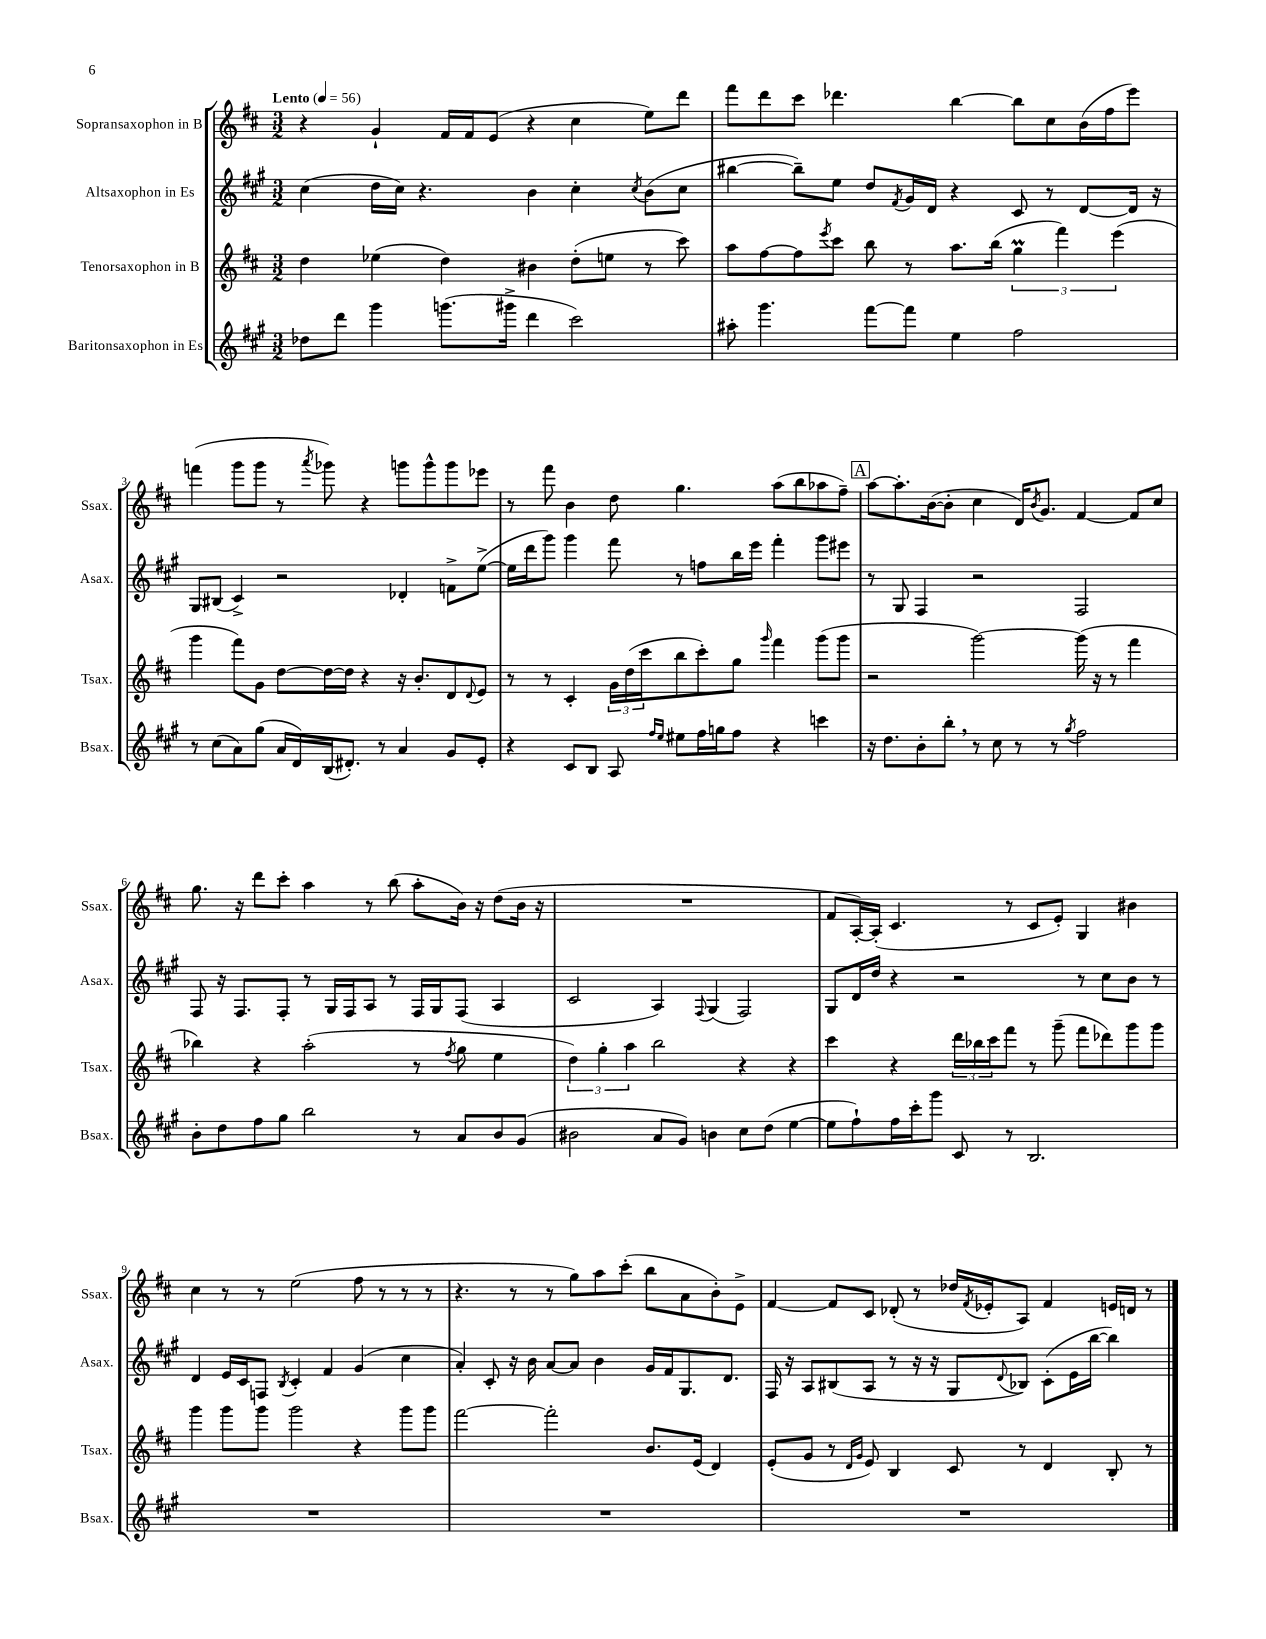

**kern	**kern	**kern	**kern
*staff4	*staff3	*staff2	*staff1
*clefG2	*clefG2	*clefG2	*clefG2
*k[f#c#g#]	*k[f#c#]	*k[f#c#g#]	*k[f#c#]
*M3/2	*M3/2	*M3/2	*M3/2
*MM56	*MM56	*MM56	*MM56
8dd-\L	4dd\	(4cc#\	4r
8ddd\J	.	.	.
4ggg#\	(4ee-\	16dd\LL	4g`/
.	.	16cc#\JJ)	.
.	.	4.r	.
(8.ggg\L	4dd\)	.	16f#/LL
.	.	.	16f#/J
.	.	.	(8e/J
16ggg#^\Jk	.	.	.
4ddd\	4b#\	4b\	4r
2ccc#\)	(8dd'\L	4cc#'\	4cc#\
.	8ee\J	.	.
.	.	8qcc#/	.
.	8r	(8b\L	8ee\L)
.	8ccc#\)	8cc#\J	8ddd\J
=	=	=	=
8aa#'\	8aa\L	[4bb#\	8fff#\L
4.ggg#\	[8ff#\	.	8ddd\
.	8ff#\]	8bb#~\]L)	8ccc#\J
.	8qeee/	.	.
.	8ccc#\J	8ee\J	4.ddd-\
[8fff#\L	8bb\	8dd/L	.
.	.	8qf#/	.
8fff#\]J	8r	16g#/L	.
.	.	16d/JJ	.
4ee\	8.aa\L	4r	[4bb\
.	(16bb\Jk	.	.
2ff#\	6gg\	8c#/	8bb\]L
.	.	8r	8cc#\
.	6fff#\)	.	.
.	.	[8d/L	(16b\L
.	.	.	16ff#\J
.	(6eee\	.	.
.	.	16d/]Jk	8eee\J)
.	.	16r	.
=	=	=	=
8r	4ggg\	8G#/L	(4fff\
(8cc#\L	.	(8B#/J	.
8a\)	8fff#\L)	4c#^/)	8ggg\L
(8gg#\J	8g\J	.	8ggg\J
16a/LL	[8dd\L	2r	8r
16d/)	.	.	.
.	.	.	8qaaa/
(16B/J	16dd\_L	.	8ggg-\)
8.d#'/J)	16dd\]JJ	.	.
.	4r	.	4r
8r	.	.	.
4a/	16r	4d-'/	8ggg\L
.	8.b'/L	.	.
.	.	.	8ggg^^\
8g#/L	8d/	8f^\L	8ggg\
.	8qqd/	.	.
8e'/J	8e/J	([8ee^\J	8eee-\J
=	=	=	=
4r	8r	16ee\]LL	8r
.	.	16ddd\J	.
.	8r	8ggg#\J)	8fff#\
8c#/L	4c#'/	4ggg#\	4b\
8B/J	.	.	.
8A/	24g\LL	8fff#\	8dd\
.	(24dd\	.	.
.	24ccc#\J	.	.
16qqff#/LL	.	.	.
16qqee/JJ	.	.	.
8ee#\L	8bb\	8r	4.gg\
16ff#\L	8ccc#'\)	8ff\L	.
16gg\J	.	.	.
8ff#\J	8gg\J	16bb\L	.
.	.	16eee\JJ	.
.	16qqggg/	.	.
4r	4fff#\	4fff#'\	(8aa\L
.	.	.	8bb\
4ccc\	(8ggg\L	8ggg#\L	8aa-\
.	8ggg\J	8eee#\J	8ff#~\J)
=	=	=	=
16r	2r	8r	[8aa\L
8.dd\L	.	.	.
.	.	8G#/	8.aa'\]
8b'\	.	4F#/	.
.	.	.	([16b\k
8bb'\J	.	.	8b'\]J
8r	[2ggg\)	2r	4cc#\
8cc#\	.	.	.
8r	.	.	16d/LK)
.	.	.	8qb/
.	.	.	8.g/J
8r	.	.	.
8qgg#/	.	.	.
2ff#\	(16ggg\]	2F#/	[4f#/
.	16r	.	.
.	8r	.	.
.	4fff#\	.	8f#/]L
.	.	.	8cc#/J
=	=	=	=
8b'\L	4bb-\)	8F#/	8.gg\
8dd\	.	16r	.
.	.	8.F#/L	16r
8ff#\	4r	.	8ddd\L
8gg#\J	.	8F#'/J	8ccc#'\J
2bb\	(2aa'\	8r	4aa\
.	.	16G#/LL	.
.	.	16F#/J	.
.	.	8A/J	8r
.	.	8r	(8bb\
8r	8r	16F#/LL	8aa'\L
.	.	16G#/J	.
.	8qff#/	.	.
8a/L	8gg\	(8F#/J	16b\Jk)
.	.	.	16r
8b/	4ee\	4A/	(8dd\L
(8g#/J	.	.	16b\Jk
.	.	.	16r
=	=	=	=
2b#\	6dd\)	2c#/	1.r
.	6gg'\	.	.
.	6aa\	.	.
8a/L	2bb\	4A/)	.
8g#/J)	.	.	.
.	.	8qqF#/	.
4b\	.	(4G#/	.
8cc#\L	4r	2F#/)	.
(8dd\J	.	.	.
[4ee\	4r	.	.
=	=	=	=
8ee\]L	4ccc#\	8G#/L	8f#/L
8ff#`\)	.	16d/L	[16A'/L)
.	.	16dd/JJ	(16A'/]JJ
16ff#\L	4r	4r	4.c#/
16ccc#'\J	.	.	.
8ggg#\J	.	.	.
8c#/	24ddd\LL	2r	.
.	24bb-\	.	.
.	24ccc#\J	.	.
8r	8fff#\J	.	8r
2.B/	8r	.	8c#/L
.	(8ggg~\	.	8e'/J)
.	8fff#\L	8r	4G/
.	8ddd-\)	8cc#\L	.
.	8ggg\	8b\J	4b#\
.	8ggg\J	8r	.
=	=	=	=
1.r	4ggg\	4d/	4cc#\
.	8ggg\L	16e/LL	8r
.	.	16c#/J	.
.	8ggg\J	8F/J	8r
.	.	8qB/	.
.	2ggg\	4c#'/	(2ee\
.	.	4f#/	.
.	4r	(4g#/	8ff#\
.	.	.	8r
.	8ggg\L	4cc#\	8r
.	8ggg\J	.	8r
=	=	=	=
1.r	[2fff#\	4a'/)	4.r
.	.	8c#'/	.
.	.	16r	8r
.	.	16b\	.
.	2fff#'\]	[8a/L	8r
.	.	8a/]J	8gg\L)
.	.	4b\	8aa\
.	.	.	(8ccc#'\J
.	8.b/L	16g#/LL	8bb\L
.	.	16f#/J	.
.	.	8.G#/	8a\
.	(16e/Jk	.	.
.	4d/)	.	8b'\)
.	.	8.d/J	.
.	.	.	8e^\J
=	=	=	=
1.r	(8e'/L	16F#/	[4f#/
.	.	16r	.
.	8g/J	8A/L	.
.	8r	(8B#/	8f#/]L
.	16qqd/LL	.	.
.	16qqg/JJ	.	.
.	8e/)	8A/J	8c#/J
.	4B/	8r	(8d-'/
.	.	16r	8r
.	.	16r	.
.	8c#/	8G#/L	16dd-/LL
.	.	.	8qf#/
.	.	.	16e-'/J
.	.	8qqd/	.
.	8r	8B-/J)	8A/J)
.	4d/	(8c#'\L	4f#/
.	.	16e\L	.
.	.	[16bb\JJ	.
.	8B'/	4bb\])	16e/LL
.	.	.	16d/JJ
.	8r	.	8r
==	==	==	==
*-	*-	*-	*-
